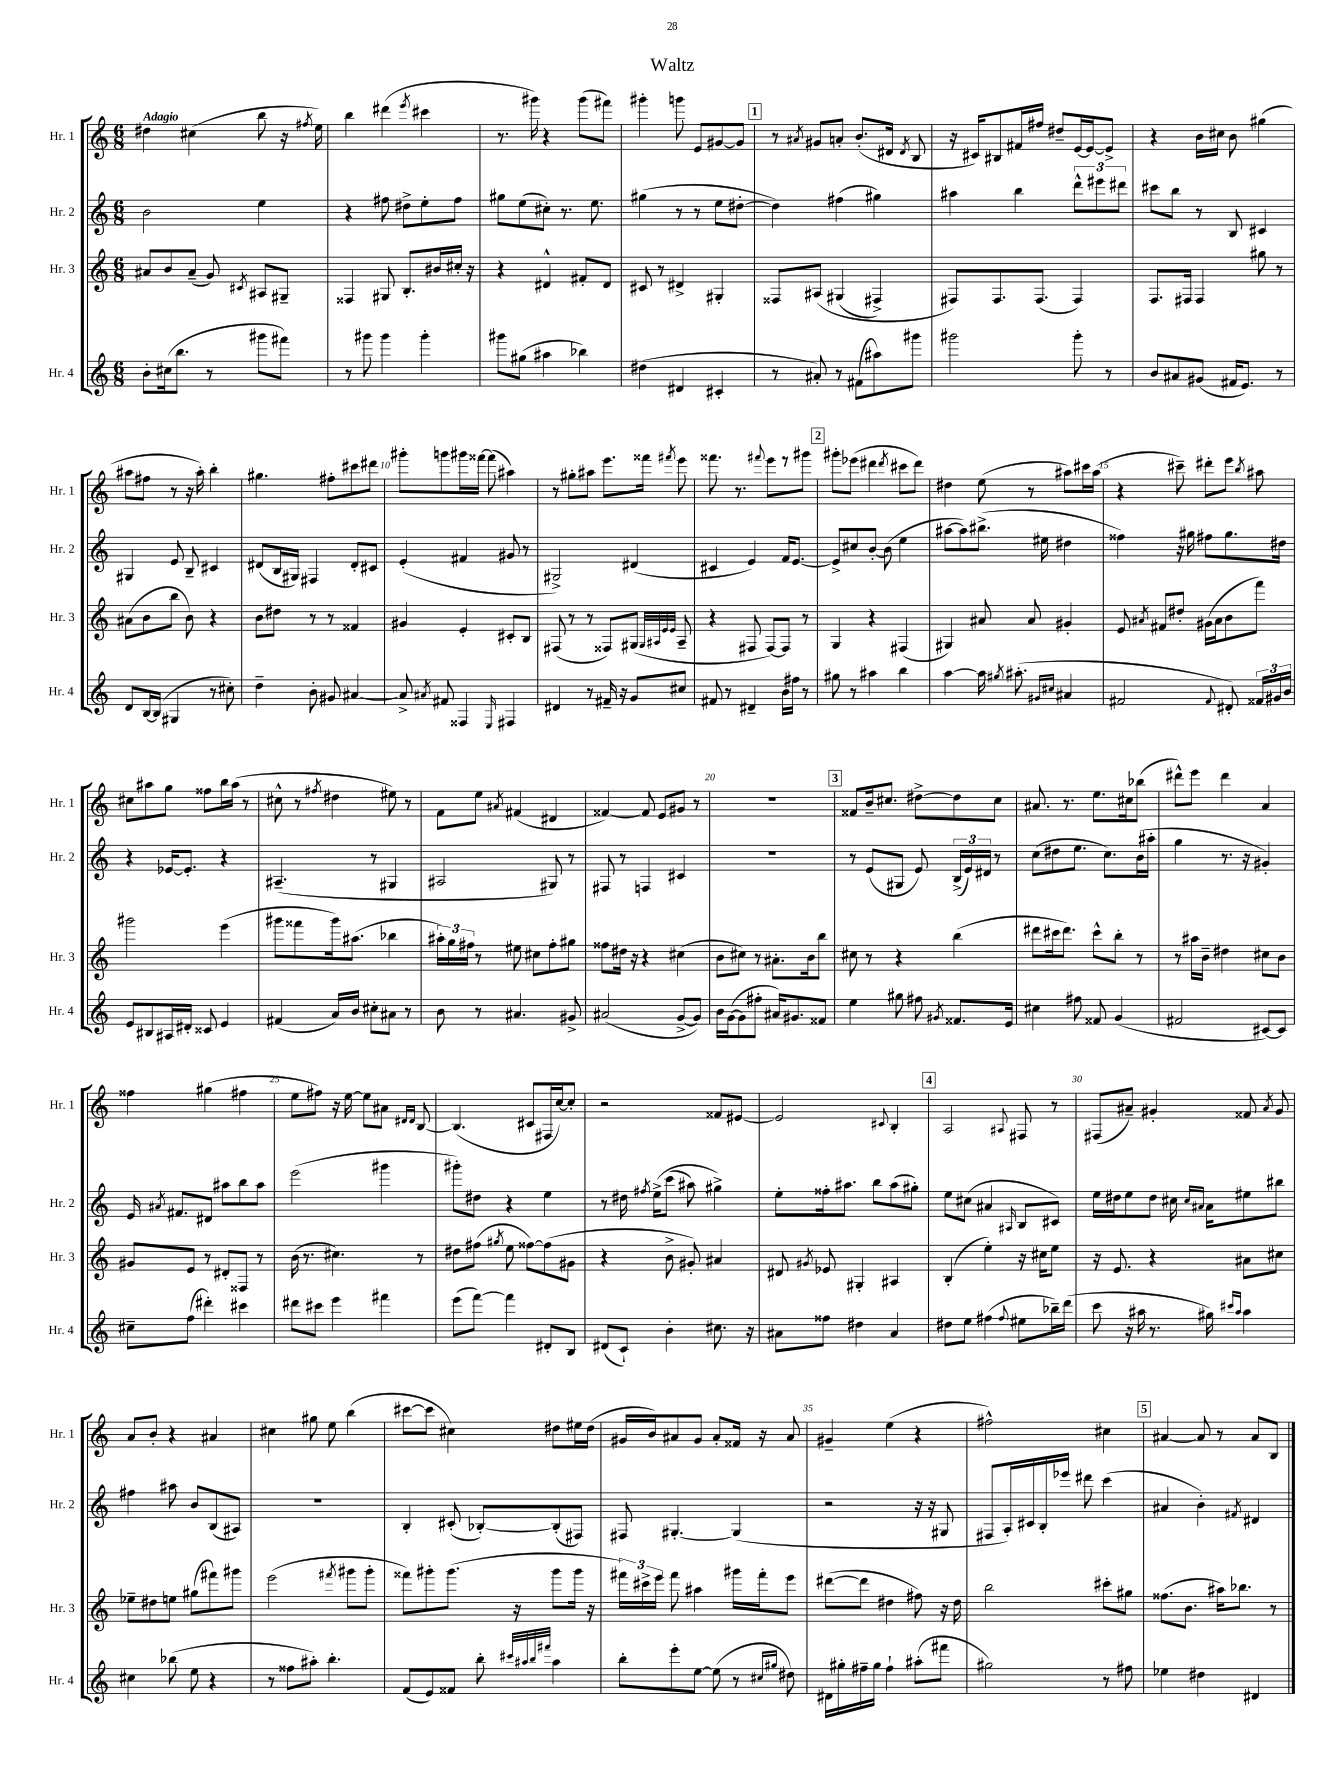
\header { title = "Waltz" }
<<
\new StaffGroup <<
\new Staff = "s0" \with { instrumentName = "Hr. 1" shortInstrumentName = "Hr. 1" } {
    \clef treble \key c \major \numericTimeSignature \time 6/8 \tempo "Adagio"
    \autoBeamOff dis''4 cis''4( b''8 r16 \acciaccatura { fis''8 } e''16) |
    b''4 dis'''4( \acciaccatura { e'''8 } cis'''4 |
    r8. gis'''16) r4 gis'''8[( fis'''8]) |
    gis'''4-. g'''8 e'8[ gis'8~ gis'8] |
    \mark \markup { \box "1" } r8 \acciaccatura { ais'8 } gis'8[ a'8]-. b'8.[-.( dis'16] \acciaccatura { dis'8 } b8 |
    r16 cis'16[) bis8 fis'16 fis''16] dis''8[-- e'16~ e'16~ e'8]-> |
    r4 b'16[ cis''16] b'8 gis''4( |
    ais''8[ fis''8] r8 r16 ais''16-.) b''4-. |
    gis''4. fis''8[-. cis'''8 dis'''8] |
    gis'''8[-. g'''8 gis'''16 fisis'''16]~ fisis'''8( ais''4) |
    r8 gis''8[-. ais''8] e'''8.[ fisis'''16] \acciaccatura { fis'''8 } e'''8 |
    fisis'''8. r8. \appoggiatura { fis'''8 } e'''8[ r8 gis'''8] |
    \mark \markup { \box "2" } gis'''8[-. ees'''8]( dis'''4 \acciaccatura { dis'''8 } cis'''8[ dis'''8]) |
    dis''4 e''8( r8 ais''8[) cis'''16 ais''16]( |
    r4 cis'''8--) dis'''8[-. e'''8] \acciaccatura { b''8 } ais''8 |
    cis''8[ ais''8 g''8] fisis''8[ b''16 ais''16]( r8 |
    cis''8-^ r8 \acciaccatura { fis''8 } dis''4 eis''8) r8 |
    f'8[ e''8] \acciaccatura { ais'8 } fis'4( dis'4 |
    fisis'4~) fisis'8 e'8[ gis'8] r8 |
    R2. |
    \mark \markup { \box "3" } fisis'8[ b'16-- cis''8.] dis''8[~-> dis''8 cis''8] |
    ais'8. r8. e''8.[ cis''16 bes''8]( |
    dis'''8[-^) e'''8] dis'''4 a'4 |
    fisis''4 gis''4( fis''4 |
    e''8[ fis''8]) r16 e''16~ e''8[ ais'8] \grace { dis'16[ dis'16] } b8~ |
    b4.( cis'8[ fis16 c''16~) c''8]-. |
    r2 fisis'8[ eis'8]~ |
    eis'2 \appoggiatura { cis'8 } b4-. |
    \mark \markup { \box "4" } a2 \appoggiatura { ais8 } fis8 r8 |
    fis8[( ais'8]--) gis'4-. fisis'8 \acciaccatura { ais'8 } gis'8 |
    a'8[ b'8]-. r4 ais'4 |
    cis''4 gis''8 e''8 b''4( |
    cis'''8[~ cis'''8] cis''4) dis''8[ eis''16 dis''16]( |
    gis'16[ b'16) ais'8 gis'8] ais'8[-. fisis'16] r16 ais'8 |
    gis'4-- e''4( r4 |
    fis''2-^) cis''4 |
    \mark \markup { \box "5" } ais'4~ ais'8 r8 ais'8[ b8] \bar "|." |
}
\new Staff = "s1" \with { instrumentName = "Hr. 2" shortInstrumentName = "Hr. 2" } {
    \clef treble \key c \major \numericTimeSignature \time 6/8
    \autoBeamOff b'2 e''4 |
    r4 fis''8 dis''8[-> e''8-. fis''8] |
    gis''8[ e''8( cis''8]-.) r8. e''8. |
    gis''4( r8 r8 e''8[ dis''8]~-. |
    \mark \markup { \box "1" } dis''4) fis''4( gis''4) |
    ais''4 b''4 \tuplet 3/2 { d'''8[-^ eis'''8 dis'''8] } |
    cis'''8[ b''8] r8 b8 cis'4 |
    gis4 e'8 b8-- cis'4 |
    dis'8[( b16 gis16]) fis4 dis'8[-. cis'8] |
    e'4-.( fis'4 gis'8 r8 |
    gis2->) dis'4( |
    cis'4 e'4) f'16[ e'8.]~ |
    \mark \markup { \box "2" } e'8[-> cis''8 b'8]~-. b'8( e''4 |
    ais''8[~ ais''8) bis''8.]->( eis''16 dis''4 |
    fisis''4) r16 gis''16 fis''8[ gis''8. dis''16] |
    r4 ees'16[~ ees'8.]-. r4 |
    ais4.--( r8 gis4 |
    ais2 gis8) r8 |
    fis8 r8 f4 cis'4 |
    R2. |
    \mark \markup { \box "3" } r8 e'8[( gis8] e'8) \tuplet 3/2 { b16[->( e'16) dis'16] } r8 |
    c''8[( dis''8 e''8.] c''8.[) b'16( ais''16]-. |
    g''4 r8. r16 gis'4-.) |
    e'16 \acciaccatura { ais'8 } fis'8.[ dis'8] ais''8[ b''8 ais''8] |
    e'''2( gis'''4 |
    gis'''8[-.) dis''8] r4 e''4 |
    r8 dis''16 \acciaccatura { fis''8 } e''16[->\( c'''8]( ais''8) gis''4->\) |
    e''8[-. fisis''16-. ais''8.] b''8[ ais''8( gis''8]-.) |
    \mark \markup { \box "4" } e''8[ cis''8]( ais'4 \grace { ais16 } b8[ cis'8]) |
    e''16[ dis''16 e''8 dis''8] cis''16 \grace { cis''16[ ais'16] } ais'16[ eis''8 bis''8] |
    fis''4 ais''8 b'8[ b8( ais8]) |
    R2. |
    b4-. cis'8-.( bes8[~-.) bes8-.( fis8]) |
    fis8 gis4.~-. gis4( |
    r2 r16 r16 gis8 |
    fis8[ a16-.) cis'16 b16-. ees'''16] dis'''8 c'''4( |
    \mark \markup { \box "5" } ais'4 b'4-.) \acciaccatura { fis'8 } dis'4 \bar "|." |
}
\new Staff = "s2" \with { instrumentName = "Hr. 3" shortInstrumentName = "Hr. 3" } {
    \clef treble \key c \major \numericTimeSignature \time 6/8
    \autoBeamOff ais'8[ b'8 ais'8]--( g'8) \acciaccatura { cis'8 } ais8[ gis8]-- |
    fisis4 gis8 b8.[-. bis'16 cis''16]-. r16 |
    r4 dis'4-^ fis'8[-. dis'8] |
    cis'8 r8 dis'4-> gis4-. |
    \mark \markup { \box "1" } fisis8[ ais8]\( gis4( fis4->) |
    fis8[\) fis8. fis8.]( fis4) |
    f8.[ fis16] fis4 gis''8 r8 |
    ais'8[( b'8 b''8] b'8) r4 |
    b'8[ dis''8] r8 r8 fisis'4 |
    gis'4 e'4-. cis'8[-. b8] |
    fis8( r8 r8 fisis8[) gis8]( \grace { gis32[ ais32 e'32 e'32] } ais8-- |
    r4 fis8 fis8[~) fis8] r8 |
    \mark \markup { \box "2" } g4 r4 fis4( |
    gis4) ais'8 ais'8 gis'4-. |
    e'8 \acciaccatura { ais'8 } fis'8[ dis''8]-. gis'16[( ais'16 b'8 f'''8]) |
    gis'''2 e'''4( |
    gis'''8[ fisis'''8 gis'''16) ais''8.]( bes''4 |
    \tuplet 3/2 { ais''16[-.) g''16 fis''16] } r8 eis''8 cis''8[ fis''8-. gis''8] |
    fisis''8[ dis''16] r16 r4 cis''4( |
    b'8[ cis''8]) r8 ais'8.[-. b'16 b''8] |
    \mark \markup { \box "3" } cis''8 r8 r4 b''4( |
    dis'''8[ cis'''16 dis'''8.]) cis'''8[-^ b''8]-. r8 |
    r8 ais''16[ b'16]-- dis''4 cis''8[ b'8] |
    gis'8[ e'8] r8 dis'8[-. fisis8] r8 |
    b'16( r8. cis''4.) r8 |
    dis''8[ fis''8]( \acciaccatura { gis''8 } e''8 fisis''8[~) fisis''8( gis'8] |
    r4 b'8-> gis'8-.) ais'4 |
    dis'8 \acciaccatura { gis'8 } ees'8 gis4-. ais4 |
    \mark \markup { \box "4" } b4-.( e''4-.) r16 cis''16[ e''8] |
    r16 e'8. r4 ais'8[ cis''8] |
    ees''8[-- dis''8 e''8] gis''8[( fis'''8) gis'''8] |
    e'''2( \acciaccatura { fis'''8 } gis'''8[ gis'''8]-. |
    fisis'''8[) gis'''8-. gis'''8.]( r16 gis'''8[ gis'''16] r16 |
    \tuplet 3/2 { fis'''16[) cis'''16-> e'''16] } fis'''8 ais''4 gis'''16[ fis'''16-. e'''8] |
    dis'''8[~( dis'''8] dis''4 fis''8) r16 dis''16 |
    b''2 cis'''8[-. gis''8] |
    \mark \markup { \box "5" } fisis''8.[( b'8.] ais''16[) bes''8.] r8 \bar "|." |
}
\new Staff = "s3" \with { instrumentName = "Hr. 4" shortInstrumentName = "Hr. 4" } {
    \clef treble \key c \major \numericTimeSignature \time 6/8
    \autoBeamOff b'8[-. cis''16( b''8.] r8 gis'''8[ fis'''8]) |
    r8 gis'''8 gis'''4 gis'''4-. |
    gis'''8[ gis''8]( ais''4 bes''4) |
    dis''4( dis'4 cis'4-. |
    \mark \markup { \box "1" } r8 ais'8-.) r8 fis'8[( ais''8) gis'''8] |
    gis'''2 gis'''8-. r8 |
    b'8[ ais'8 gis'8]( fis'16[ e'8.]) r8 |
    d'8[ b16~ b16]( gis4 r8 cis''8-.) |
    d''4-- b'8-. gis'8 ais'4~ |
    ais'8-> \acciaccatura { ais'8 } fis'8 fisis4 \grace { e16 } fis4 |
    dis'4 r8 fis'16-- r16 g'8[ cis''8] |
    fis'8 r8 dis'4-- b'16[ fis''16] r8 |
    \mark \markup { \box "2" } gis''8 r8 ais''4 b''4 |
    a''4~ a''16 \acciaccatura { gis''8 } ais''8.-.( \grace { gis'16[ cis''16] } ais'4 |
    fis'2 \appoggiatura { fis'8 } dis'8-.) \tuplet 3/2 { fisis'16[ gis'16 b'16] } |
    e'8[ bis8 ais16 dis'16]-. cisis'8 e'4 |
    fis'4( a'16[) b'16] cis''8[-. ais'8] r8 |
    b'8 r8 ais'4. gis'8-> |
    ais'2( g'8[~-> g'8]) |
    b'16[ g'16~( g'8 fis''8]-. ais'16[) gis'8. fisis'8] |
    \mark \markup { \box "3" } e''4 gis''8 fis''8 \acciaccatura { gis'8 } fisis'8.[ e'16] |
    cis''4 fis''8 fisis'8 g'4( |
    fis'2 cis'8[~) cis'8] |
    cis''8[-- f''8]( dis'''4-.) cis'''4 |
    dis'''8[ cis'''8] e'''4 fis'''4 |
    e'''8[( f'''8]~) f'''4 dis'8[-. b8] |
    dis'8[( c'8]-!) b'4-. cis''8. r16 |
    ais'8[ fisis''8] dis''4 ais'4 |
    \mark \markup { \box "4" } dis''8[ e''8] fis''4( \appoggiatura { fis''8 } eis''8[ bes''16--) d'''16]( |
    c'''8 r16 ais''16 r8. gis''16) \grace { cis'''16[ ais''16] } ais''4 |
    cis''4 bes''8( e''8 r4 |
    r8 fisis''8[ ais''8]-.) b''4.-. |
    f'8[( e'8) fisis'8] b''8-. \grace { cis'''32[ ais''32 b''32 fis'''32] } ais''4 |
    b''8[-. e'''8-. e''8]~ e''8( r8 \grace { cis''16[ gis''16] } dis''8) |
    dis'16[ gis''16-. fis''16-- gis''16] fis''4-! ais''8[-.( fis'''8] |
    gis''2) r8 fis''8 |
    \mark \markup { \box "5" } ees''4 dis''4 dis'4 \bar "|." |
}
>>
>>
\layout { \context { \Score \override BarNumber.break-visibility = ##(#f #t #t) barNumberVisibility = #(every-nth-bar-number-visible 5) } }
